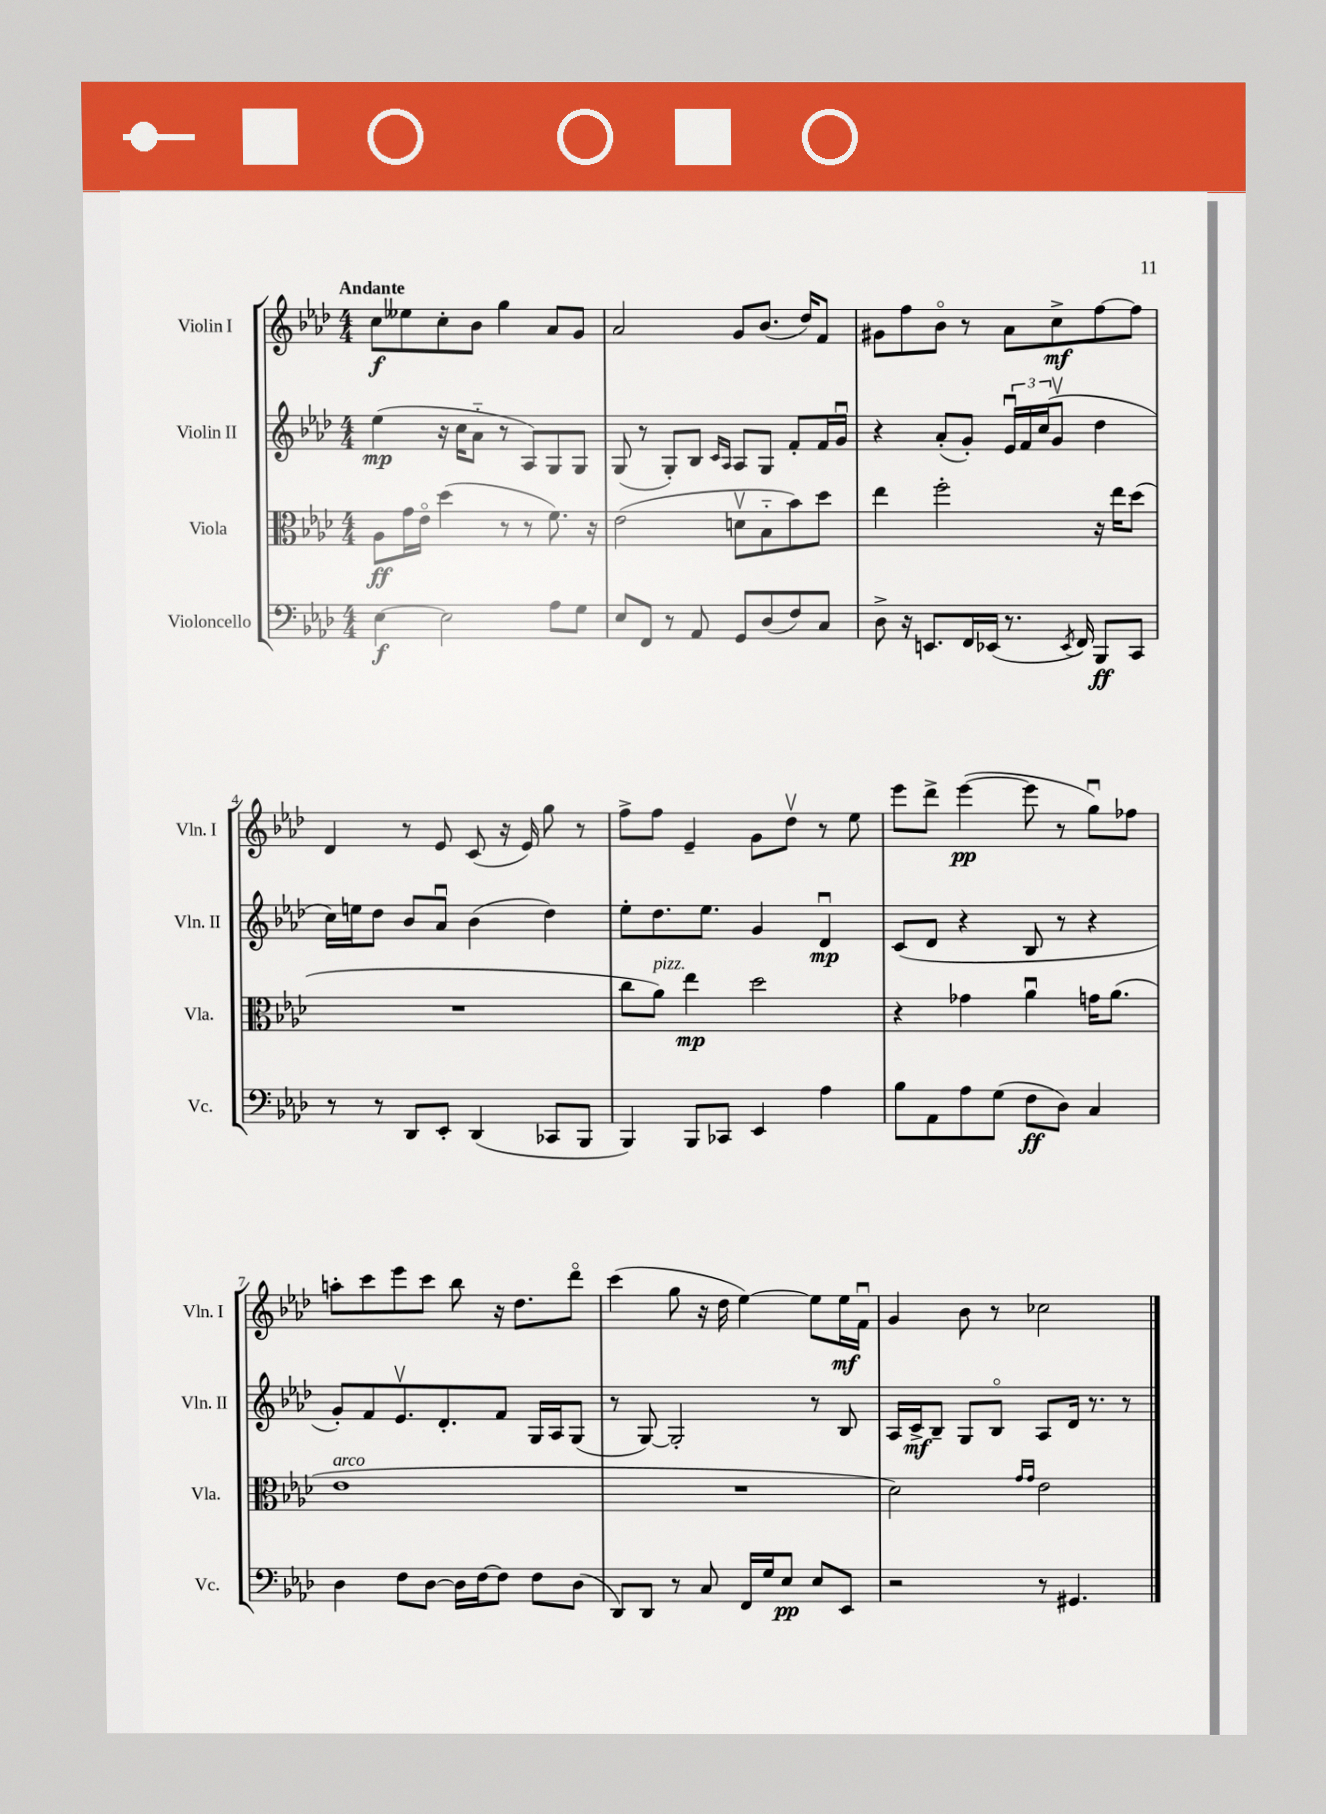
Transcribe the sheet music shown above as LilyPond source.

<<
\new StaffGroup <<
\new Staff = "s0" \with { instrumentName = "Violin I" shortInstrumentName = "Vln. I" } {
    \clef treble \key aes \major \numericTimeSignature \time 4/4 \tempo "Andante"
    c''8\f eeses''8 c''8-. bes'8 g''4 aes'8 g'8 |
    aes'2 g'8 bes'8.( des''16) f'8 |
    gis'8 f''8 bes'8\flageolet r8 aes'8 c''8->\mf f''8~ f''8 |
    des'4 r8 ees'8 c'8( r16 ees'16) g''8 r8 |
    f''8-> f''8 ees'4-- g'8 des''8\upbow r8 ees''8 |
    ees'''8 des'''8-> ees'''4~\pp( ees'''8 r8 g''8\downbow) fes''8 |
    a''8-. c'''8 ees'''8 c'''8 bes''8 r16 des''8. des'''8\flageolet |
    c'''4( g''8 r16 des''16 ees''4~) ees''8 ees''16\mf f'16\downbow |
    g'4 bes'8 r8 ces''2 \bar "|." |
}
\new Staff = "s1" \with { instrumentName = "Violin II" shortInstrumentName = "Vln. II" } {
    \clef treble \key aes \major \numericTimeSignature \time 4/4
    ees''4\mp( r16 c''16 aes'8-_ r8 aes8) g8 g8 |
    g8( r8 g8-.) bes8 \grace { c'16 aes16 } aes8 g8 f'8-. f'16 g'16\downbow |
    r4 aes'8-.( g'8-.) \tuplet 3/2 { ees'16\downbow f'16 c''16( } g'8\upbow des''4 |
    c''16) e''16 des''8 bes'8 aes'8\downbow bes'4( des''4) |
    ees''8-. des''8. ees''8. g'4 des'4\downbow\mp |
    c'8( des'8 r4 bes8 r8 r4 |
    g'8-.) f'8 ees'8.\upbow des'8.-. f'8 g16 aes16 g8( |
    r8 g8~) g2-. r8 bes8 |
    aes16 c'16->\mf bes8-- g8 bes8\flageolet aes8 des'16 r8. r8 \bar "|." |
}
\new Staff = "s2" \with { instrumentName = "Viola" shortInstrumentName = "Vla." } {
    \clef alto \key aes \major \numericTimeSignature \time 4/4
    aes8\ff g'16 ees'16\flageolet des''4( r8 r8 f'8.) r16 |
    ees'2( d'8\upbow bes8-_ bes'8) des''8 |
    ees''4 f''2-. r16 ees''16 des''8( |
    R1 |
    c''8 aes'8^\markup { \italic "pizz." }) ees''4\mp des''2 |
    r4 ges'4 aes'4\downbow g'16 aes'8.( |
    ees'1^\markup { \italic "arco" } |
    R1 |
    des'2) \grace { g'16 g'16 } ees'2 \bar "|." |
}
\new Staff = "s3" \with { instrumentName = "Violoncello" shortInstrumentName = "Vc." } {
    \clef bass \key aes \major \numericTimeSignature \time 4/4
    ees4~\f ees2 aes8 g8 |
    ees8 f,8 r8 aes,8 g,8 des8( f8) c8 |
    des8-> r16 e,8. f,16 ees,16( r8. \acciaccatura { ees,8 } f,16) bes,,8\ff c,8 |
    r8 r8 des,8 ees,8-. des,4( ces,8 bes,,8 |
    bes,,4) bes,,8 ces,8 ees,4 aes4 |
    bes8 aes,8 aes8 g8( f8\ff des8) c4 |
    des4 f8 des8~ des16 f16~ f8 f8 des8( |
    des,8) des,8 r8 c8 f,16 g16 ees8\pp ees8 ees,8 |
    r2 r8 gis,4. \bar "|." |
}
>>
>>
